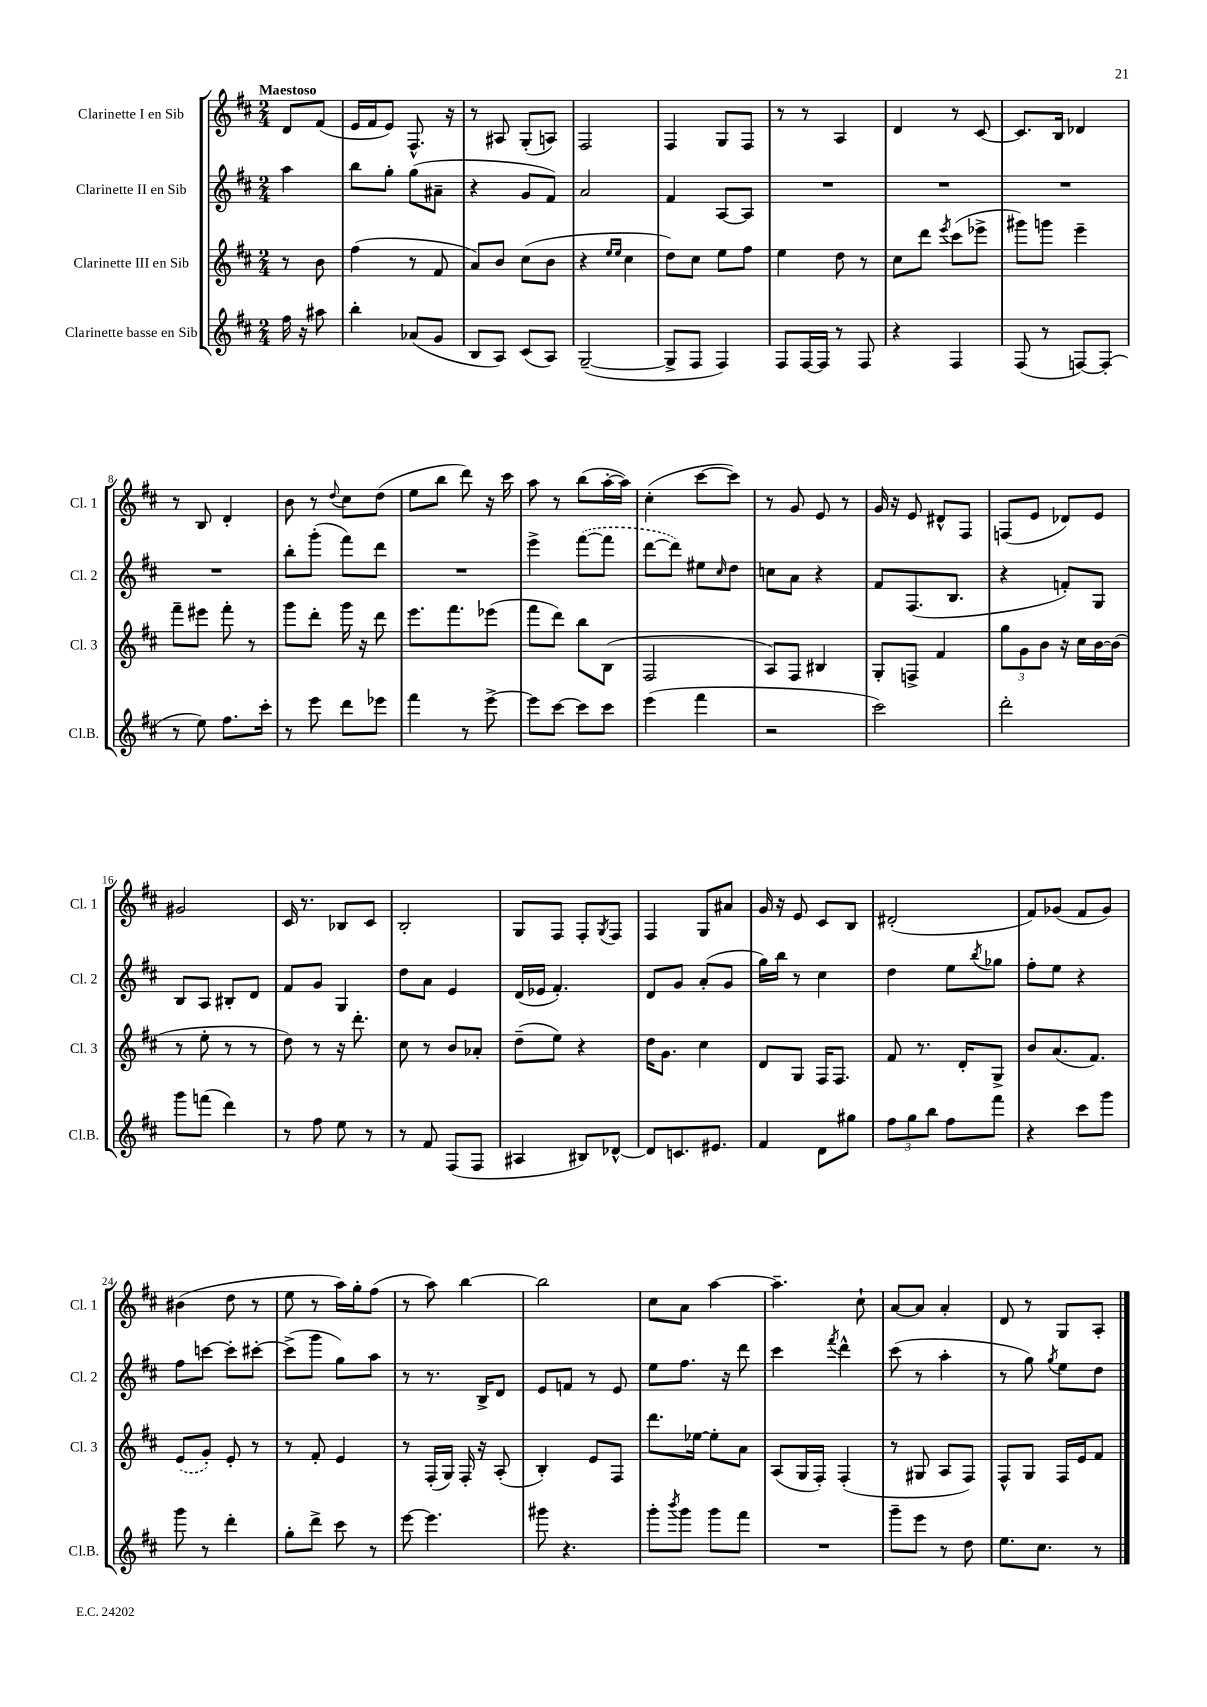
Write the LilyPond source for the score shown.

<<
\new StaffGroup <<
\new Staff = "s0" \with { instrumentName = "Clarinette I en Sib" shortInstrumentName = "Cl. 1" } {
    \clef treble \key d \major \numericTimeSignature \time 2/4 \partial 4 \tempo "Maestoso"
    d'8 fis'8( |
    e'16 fis'16 e'8) fis8.-^ r16 |
    r8 ais8 g8-.( a8) |
    fis2 |
    fis4 g8 fis8 |
    r8 r8 a4 |
    d'4 r8 cis'8~ |
    cis'8. b16 des'4 |
    r8 b8 d'4-. |
    b'8 r8 \appoggiatura { d''8 } cis''8 d''8( |
    e''8 b''8 d'''8) r16 cis'''16 |
    a''8 r8 b''8( a''16~-. a''16) |
    cis''4-.( cis'''8~ cis'''8) |
    r8 g'8 e'8 r8 |
    g'16 r16 e'8 dis'8-^ fis8 |
    f8( e'8 des'8) e'8 |
    gis'2 |
    cis'16 r8. bes8 cis'8 |
    b2-. |
    g8 fis8 fis8-. \acciaccatura { g8 } fis8 |
    fis4 g8 ais'8 |
    g'16 r16 e'8 cis'8 b8 |
    dis'2-.( |
    fis'8) ges'8( fis'8 ges'8) |
    bis'4( d''8 r8 |
    e''8 r8 a''16) g''16-. fis''8( |
    r8 a''8) b''4~ |
    b''2 |
    cis''8 a'8 a''4~ |
    a''4.-- cis''8-! |
    a'8~ a'8 a'4-. |
    d'8 r8 g8 a8-. \bar "|." |
}
\new Staff = "s1" \with { instrumentName = "Clarinette II en Sib" shortInstrumentName = "Cl. 2" } {
    \clef treble \key d \major \numericTimeSignature \time 2/4 \partial 4
    a''4 |
    b''8 g''8-. g''8( ais'8-- |
    r4 g'8 fis'8) |
    a'2 |
    fis'4 a8~ a8 |
    R2 |
    R2 |
    R2 |
    R2 |
    b''8-. g'''8-.( fis'''8) d'''8 |
    R2 |
    e'''4-> \once \slurDashed fis'''8~( fis'''8 |
    d'''8~ d'''8) eis''8 \grace { cis''16 } d''8 |
    c''8 a'8 r4 |
    fis'8 fis8.( b8. |
    r4 f'8-.) g8 |
    b8 a8 bis8-. d'8 |
    fis'8 g'8 g4 |
    d''8 a'8 e'4 |
    d'16( ees'16 fis'4.-.) |
    d'8 g'8 a'8-.( g'8 |
    g''16) b''16 r8 cis''4 |
    d''4 e''8 \acciaccatura { b''8 } ges''8 |
    fis''8-. e''8 r4 |
    fis''8 c'''8~ c'''8-. cis'''8~-. |
    cis'''8->( g'''8 g''8) a''8 |
    r8 r8. b16-> d'8 |
    e'8 f'8 r8 e'8 |
    e''8 fis''8. r16 d'''8 |
    cis'''4 \acciaccatura { fis'''8 } d'''4-^ |
    cis'''8( r8 a''4-. |
    r8 g''8) \acciaccatura { g''8 } e''8 d''8 \bar "|." |
}
\new Staff = "s2" \with { instrumentName = "Clarinette III en Sib" shortInstrumentName = "Cl. 3" } {
    \clef treble \key d \major \numericTimeSignature \time 2/4 \partial 4
    r8 b'8 |
    fis''4( r8 fis'8 |
    a'8) b'8 cis''8( b'8 |
    r4 \grace { e''16 e''16 } cis''4 |
    d''8) cis''8 e''8 fis''8 |
    e''4 d''8 r8 |
    cis''8 d'''8 \acciaccatura { e'''8 } cis'''8( ees'''8-> |
    gis'''8) g'''8 e'''4-- |
    fis'''8-- eis'''8 fis'''8-. r8 |
    g'''8 d'''8-. g'''16 r16 d'''8 |
    e'''8. fis'''8. ees'''8( |
    fis'''8 d'''8) b''8 b8( |
    fis2 |
    a8) fis8 bis4 |
    g8-. f8-> fis'4 |
    \tuplet 3/2 { g''8 g'8 b'8 } r16 cis''16 b'16~ b'16( |
    r8 e''8-. r8 r8 |
    d''8) r8 r16 d'''8.-. |
    cis''8 r8 b'8 aes'8-. |
    d''8--( e''8) r4 |
    d''16 g'8. cis''4 |
    d'8 g8 fis16 fis8. |
    fis'8 r8. d'16-. g8-> |
    b'8 a'8.( fis'8.) |
    \once \slurDashed e'8( g'8-.) e'8-. r8 |
    r8 fis'8-. e'4 |
    r8 fis16-.( g16) fis16-. r16 a8-.( |
    b4-.) e'8 fis8 |
    d'''8. ees''16~ ees''8-. a'8 |
    a8( g16 fis16-.) fis4-.( |
    r8 gis8 a8 fis8) |
    fis8-^ g8 fis16 e'16 fis'8 \bar "|." |
}
\new Staff = "s3" \with { instrumentName = "Clarinette basse en Sib" shortInstrumentName = "Cl.B." } {
    \clef treble \key d \major \numericTimeSignature \time 2/4 \partial 4
    fis''16 r16 ais''8 |
    b''4-. aes'8( g'8 |
    b8 a8) cis'8( a8) |
    g2~--( |
    g8-> fis8 fis4) |
    fis8 fis16~ fis16 r8 fis8 |
    r4 fis4 |
    fis8( r8 f8~) f8-.( |
    r8 e''8) fis''8. cis'''16-. |
    r8 e'''8 d'''8 ees'''8 |
    fis'''4 r8 e'''8~-> |
    e'''8 cis'''8~ cis'''8 cis'''8 |
    e'''4( fis'''4 |
    r2 |
    cis'''2) |
    d'''2-. |
    g'''8 f'''8( d'''4) |
    r8 fis''8 e''8 r8 |
    r8 fis'8 fis8( fis8 |
    ais4 bis8) des'8~-^ |
    des'8 c'8. eis'8. |
    fis'4 d'8 gis''8 |
    \tuplet 3/2 { fis''8 g''8 b''8 } fis''8 fis'''8 |
    r4 cis'''8 g'''8 |
    g'''8 r8 d'''4-. |
    g''8-. d'''8-> cis'''8 r8 |
    e'''8~ e'''4. |
    gis'''8 r4. |
    g'''8-. \acciaccatura { b'''8 } g'''8 g'''8 fis'''8 |
    R2 |
    g'''8-- e'''8 r8 d''8 |
    e''8. cis''8. r8 \bar "|." |
}
>>
>>
